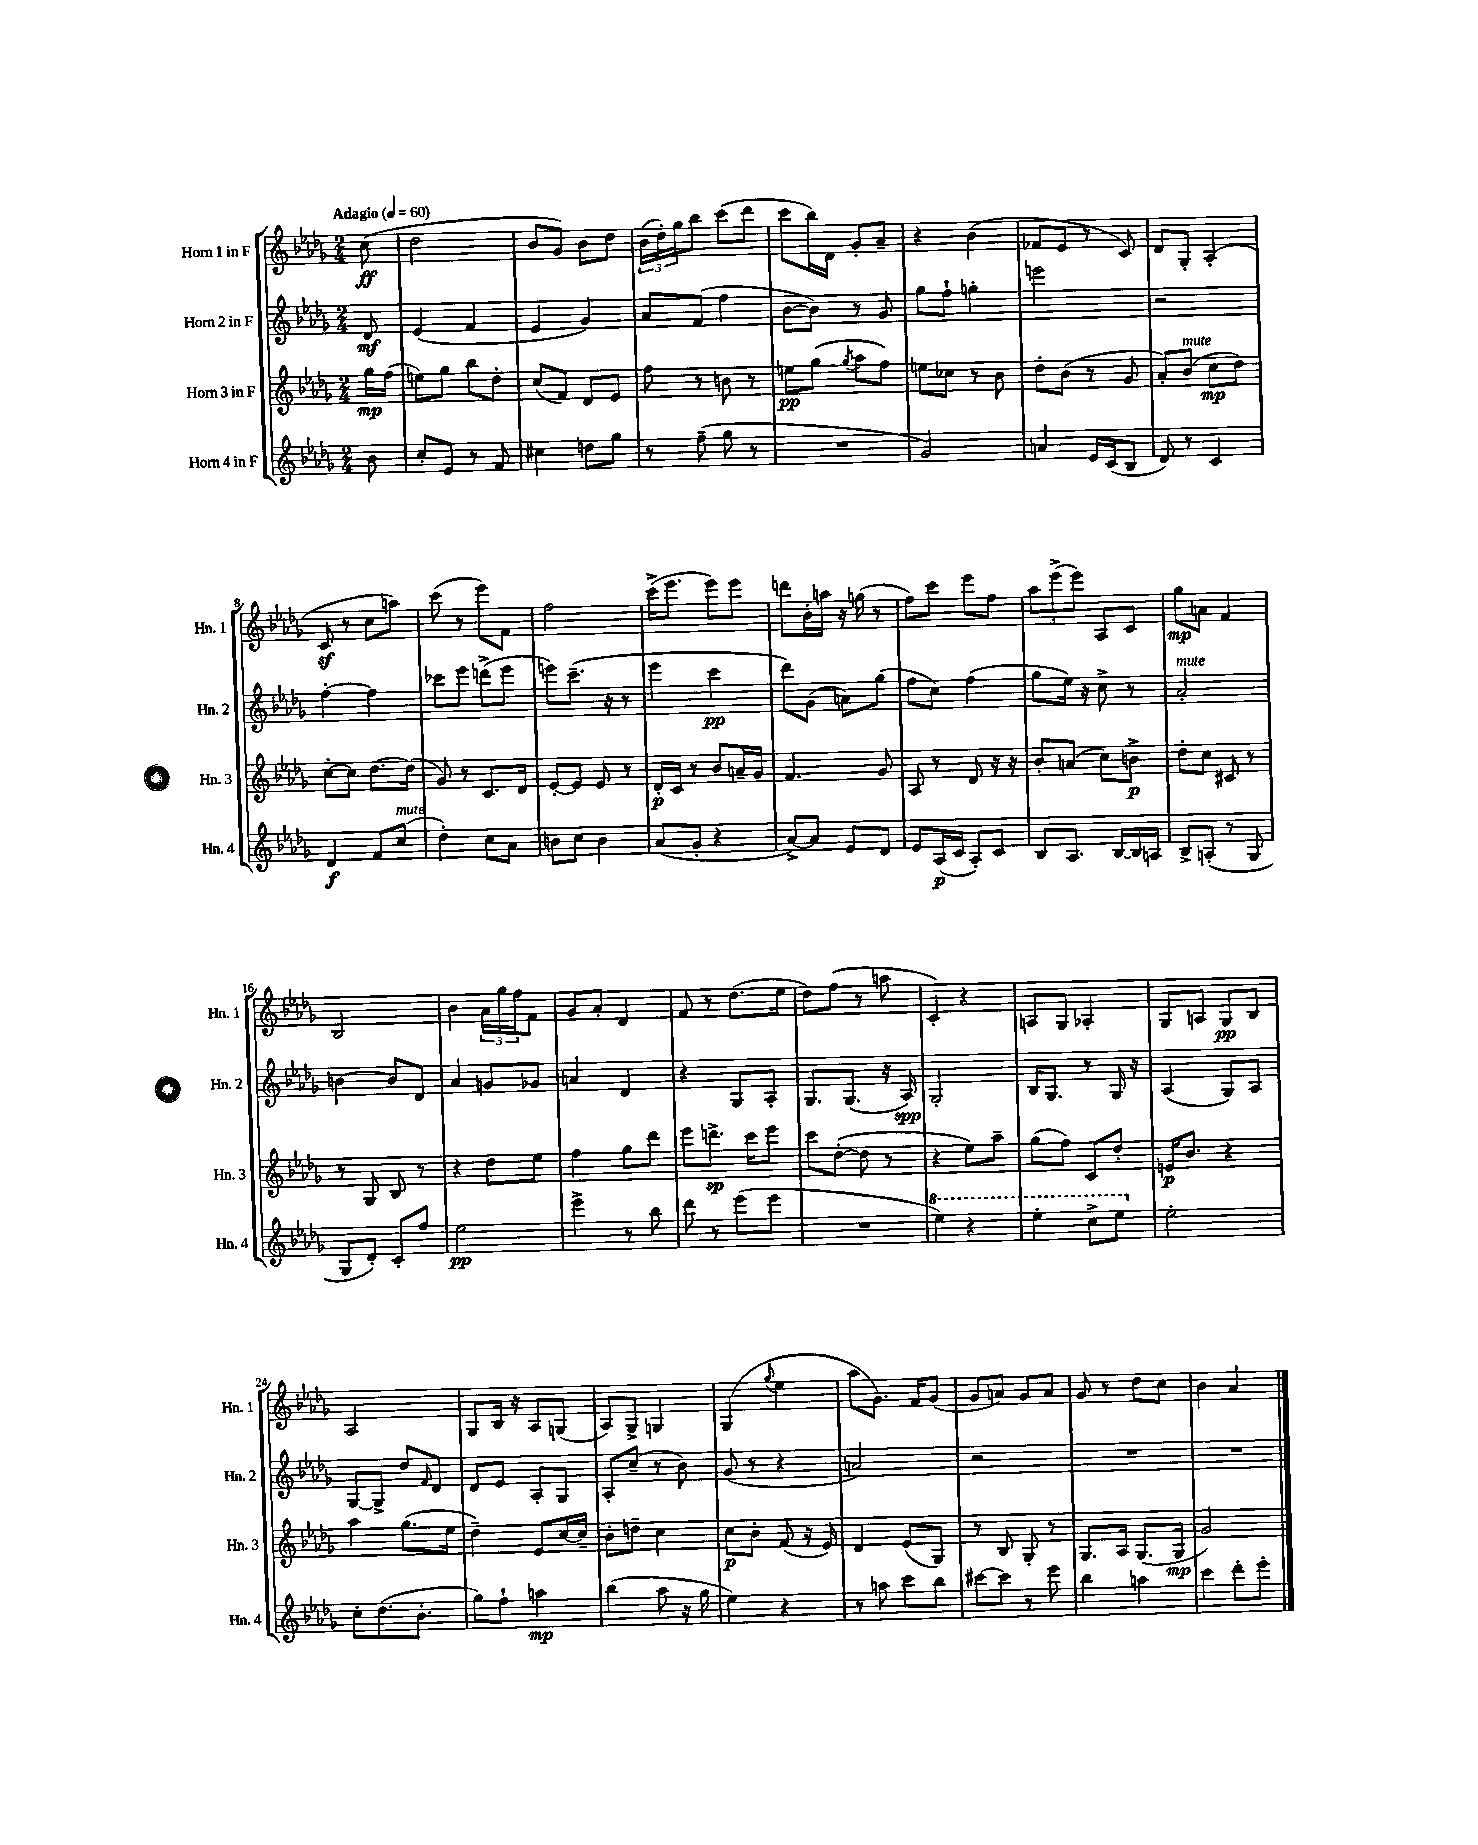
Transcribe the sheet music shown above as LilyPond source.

<<
\new StaffGroup <<
\new Staff = "s0" \with { instrumentName = "Horn 1 in F" shortInstrumentName = "Hn. 1" } {
    \clef treble \key des \major \numericTimeSignature \time 2/4 \partial 8 \tempo "Adagio" 4 = 60
    c''8\ff( |
    des''2 |
    bes'8 ges'8) bes'8 des''8 |
    \tuplet 3/2 { bes'16( des''16-.) ges''16 } bes''8 c'''8( des'''8 |
    c'''8 bes''16) des'16 ges'8-. aes'8-- |
    r4 bes'4( |
    fes'8 ees'8 r8 c'8) |
    des'8 ges8-. aes4-.( |
    c'8\sf r8 c''8 a''8) |
    c'''8( r8 ees'''8) f'8 |
    f''2 |
    c'''16->( ees'''8. ees'''8) ees'''8 |
    d'''8 bes'16-. a''16 r16 g''16( r8 |
    f''8) c'''8 ees'''8 f''8 |
    \tuplet 3/2 { aes''8 ees'''8->( ees'''8) } aes8 c'8 |
    ges''8\mp a'8 f'4 |
    bes2 |
    bes'4 \tuplet 3/2 { aes'16 ges''16 f''16 } f'8 |
    ges'8 aes'8-. des'4 |
    f'8 r8 des''8.( ees''16 |
    des''8) f''8( r8 a''8 |
    c'4-.) r4 |
    a8 ges8 aes4-. |
    ges8 a8 ges8\pp bes8 |
    aes2 |
    ges8 bes16 r16 aes8 g8( |
    aes8) ges8-> g4 |
    ges4( \appoggiatura { ges''8 } ees''4 |
    aes''8 ges'8.) f'16 ges'8( |
    ges'8 a'8) ges'8 a'8 |
    ges'8 r8 des''8 c''8 |
    bes'4 aes'4 \bar "|." |
}
\new Staff = "s1" \with { instrumentName = "Horn 2 in F" shortInstrumentName = "Hn. 2" } {
    \clef treble \key des \major \numericTimeSignature \time 2/4 \partial 8
    des'8\mf |
    ees'4( f'4 |
    ees'4 ges'4) |
    aes'8 f'8( f''4 |
    bes'8~ bes'8) r8 ges'8 |
    ges''8 f''8-! g''4-. |
    e'''2 |
    r2 |
    f''4~-. f''4 |
    ces'''8 ees'''8 d'''8->( ees'''8 |
    e'''8) c'''8.--( r16 r8 |
    ees'''4 c'''4\pp |
    des'''8) ges'8( a'8) ges''8( |
    f''8 c''8) f''4( |
    ges''8 ees''16) r16 c''8-> r8 |
    aes'2-.^\markup { \italic "mute" } |
    b'4~ b'8 des'8 |
    aes'4 g'8 ges'8 |
    a'4 des'4 |
    r4 ges8 aes8-. |
    ges8. ges8.( r16 aes16\spp) |
    ges2-. |
    bes16 ges8. r8 ges16 r16 |
    aes4( ges8) aes8 |
    ges8~ ges8-> des''8 \grace { f'16 } des'8 |
    des'8 ees'8 aes8-. ges8 |
    aes8-. c''8--( r8 bes'8) |
    ges'8( r8 r4 |
    a'2) |
    r2 |
    R2 |
    R2 \bar "|." |
}
\new Staff = "s2" \with { instrumentName = "Horn 3 in F" shortInstrumentName = "Hn. 3" } {
    \clef treble \key des \major \numericTimeSignature \time 2/4 \partial 8
    ges''16\mp f''16( |
    e''8) ges''8 bes''8 des''8-. |
    c''8( f'8) des'8 ees'8 |
    f''8 r8 b'8 r8 |
    e''8\pp ges''8( \acciaccatura { ges''8 } aes''8 f''8) |
    e''8 ces''8 r8 bes'8 |
    des''8-. bes'8( r8 ges'8 |
    aes'8-.) bes'8^\markup { \italic "mute" }( c''8\mp des''8) |
    c''8~-. c''8 des''8.~ des''16( |
    ges'8) r8 c'8. des'16 |
    ees'8~-. ees'8 ees'8 r8 |
    des'16-.\p c'16 r8 bes'8 a'16-- ges'16 |
    f'4. ges'8 |
    aes8 r8 des'8 r16 r16 |
    bes'8-. a'8( c''8) b'8->\p |
    des''8-. c''8 cis'8 r8 |
    r8 ges8 bes8 r8 |
    r4 des''8 ees''8 |
    f''4 ges''8 des'''8 |
    ees'''8 d'''8.->\sp c'''16 ees'''8 |
    c'''8 des''8~-.( des''8 r8 |
    r4 ees''8) aes''8-- |
    ges''8( f''8) c'8 des''8-. |
    e'16\p bes'8. r4 |
    aes''4 ges''8.( ees''16 |
    des''4--) ees'8 c''16~ c''16-- |
    bes'8-. d''8-- c''4 |
    c''8\p bes'8-. f'8( r16 ees'16) |
    des'4 ees'8( ges8) |
    r8 bes8 ges8-. r8 |
    ges8. aes16 ges8.( ges16\mp |
    ges'2) \bar "|." |
}
\new Staff = "s3" \with { instrumentName = "Horn 4 in F" shortInstrumentName = "Hn. 4" } {
    \clef treble \key des \major \numericTimeSignature \time 2/4 \partial 8
    bes'8 |
    c''8-. ees'8 r8 f'8 |
    cis''4 d''8 ges''8 |
    r8 f''8--( ges''8 r8 |
    R2 |
    ges'2) |
    a'4 ees'16 c'16( bes8 |
    des'8) r8 c'4 |
    des'4\f f'8 c''8^\markup { \italic "mute" }( |
    des''4-.) c''8 aes'8 |
    b'8 c''8 b'4 |
    aes'8( ges'8-. r4 |
    aes'8~->) aes'8 ees'8 des'8 |
    ees'8 aes16\p( c'16 aes8-.) c'8 |
    bes8 aes8. bes16~ bes16 a16 |
    bes8-> a8-.( r8 ges8 |
    ges8 des'8-.) c'8-. f''8 |
    ees''2\pp |
    ees'''4-> r8 bes''8 |
    des'''8 r8 ees'''8( ees'''8 |
    R2 |
    \ottava #1 ees'''4) r4 |
    ees'''4-. c'''8-> ees'''8 \ottava #0 |
    ees''2-. |
    c''8-. des''8.( bes'8.-. |
    ges''8) f''8-! a''4\mp |
    bes''4( aes''8 r16 ges''16 |
    ees''4) r4 |
    r8 a''8 c'''8 bes''8 |
    cis'''8~ cis'''8 r8 ees'''8 |
    bes''4 a''4 |
    c'''4 des'''8-. ees'''8-. \bar "|." |
}
>>
>>
